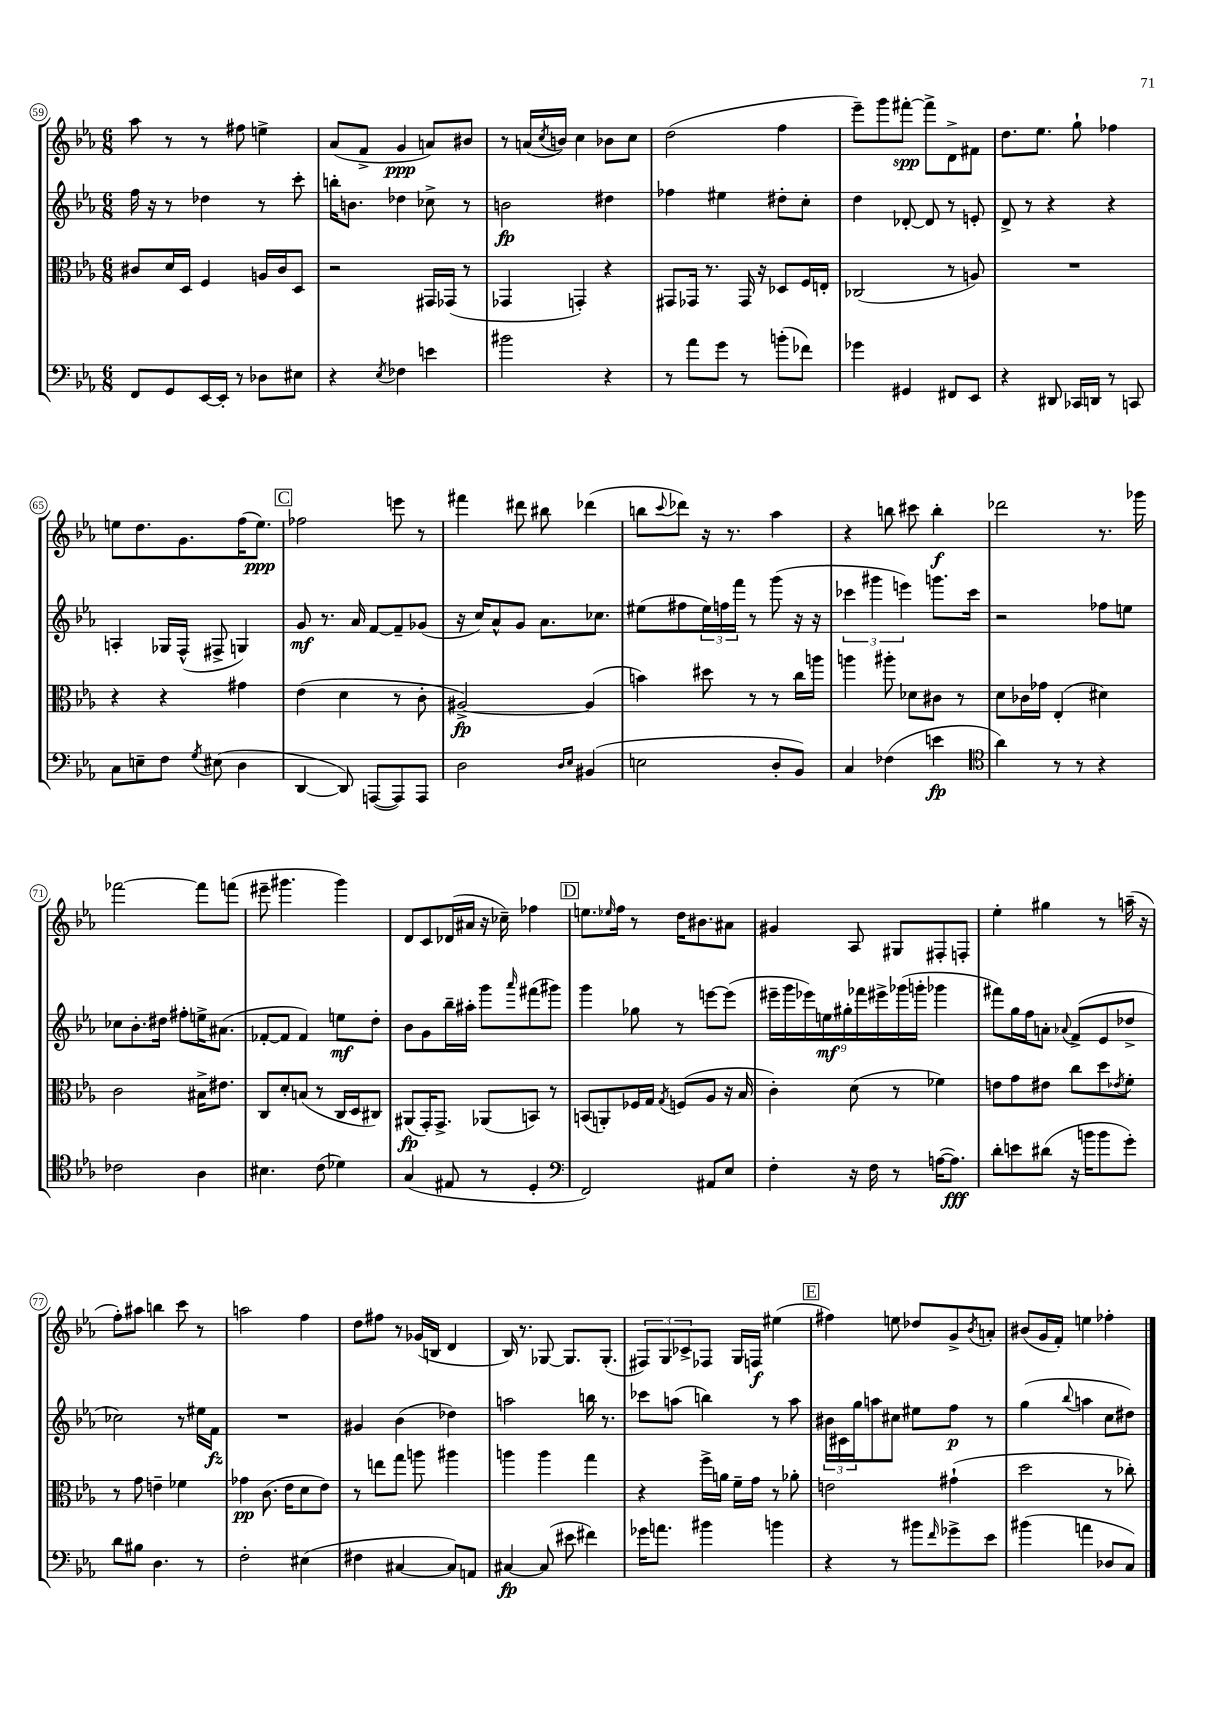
<<
\new StaffGroup <<
\new Staff = "s0" {
    \clef treble \key ees \major \numericTimeSignature \time 6/8
    aes''8 r8 r8 fis''8 e''4-> |
    aes'8( f'8-> g'4\ppp a'8) bis'8 |
    r8 a'16( \acciaccatura { c''8 } b'16) c''4 bes'8 c''8 |
    d''2( f''4 |
    ees'''8--) g'''8 fis'''8~-.\spp fis'''8-> d'8-> fis'8 |
    d''8. ees''8. g''8-! fes''4 |
    e''8 d''8. g'8. f''16( e''8.\ppp) |
    \mark \markup { \box "C" } fes''2 e'''8 r8 |
    fis'''4 dis'''8 bis''8 des'''4( |
    b''8 \appoggiatura { c'''8 } des'''8) r16 r8. aes''4 |
    r4 b''8 cis'''8 b''4-.\f |
    des'''2 r8. ges'''16 |
    fes'''2~ fes'''8 f'''8( |
    eis'''8-- gis'''4. gis'''4) |
    d'8 c'8 des'16( ais'16 r16 ces''16--) fes''4 |
    \mark \markup { \box "D" } e''8. \grace { ees''16 } f''16 r8 d''16 bis'8. ais'8 |
    gis'4 aes8 gis8 fis8-. f8-. |
    ees''4-. gis''4 r8 a''16--( r16 |
    f''8-.) ais''8 b''4 c'''8 r8 |
    a''2 f''4 |
    d''8 fis''8 r8 ges'16( b16 d'4 |
    bes16) r8. ges8~ ges8. ges8.-.( |
    \tuplet 3/2 { fis8) g8 ces'8-> } fes8 g16 f16\f eis''4( |
    \mark \markup { \box "E" } fis''4) e''8 des''8 g'8-> \acciaccatura { bes'8 } a'8-. |
    bis'8( g'16 f'16-.) e''4 fes''4-. \bar "|." |
}
\new Staff = "s1" {
    \clef treble \key ees \major \numericTimeSignature \time 6/8
    f''16 r16 r8 des''4 r8 c'''8-. |
    b''16-. b'8. des''4 ces''8-> r8 |
    b'2\fp dis''4 |
    fes''4 eis''4 dis''8-. c''8-. |
    d''4 des'8~-. des'8 r8 e'8-. |
    d'8-> r8 r4 r4 |
    a4-. ges16 f16-^( fis8-> g4) |
    \mark \markup { \box "C" } g'8\mf r8. aes'16 f'8~ f'8-- ges'8( |
    r16 c''16) aes'8-^ g'8 aes'8. ces''8. |
    eis''8( fis''8 \tuplet 3/2 { eis''16) f''16 f'''16 } r8 g'''8( r16 r16 |
    \tuplet 3/2 { ces'''4 gis'''4 e'''4) } g'''8. ces'''16 |
    r2 fes''8 e''8 |
    ces''8 bes'8.-. dis''16 fis''8-. e''16-> ais'8.( |
    fes'8~-. fes'8 fes'4) e''8\mf d''8-. |
    bes'8 g'8 bes''16-- ais''16-. g'''8 \grace { aes'''16 } fis'''8( gis'''8) |
    \mark \markup { \box "D" } g'''4 ges''8 r8 e'''8~ e'''8( |
    \tuplet 9/8 { eis'''16-- g'''16 ees'''16) e''16\mf gis''16-. fes'''16 eis'''16-> ges'''16( g'''16-. } ges'''4 |
    fis'''8) g''16 f''16 a'8-. \appoggiatura { aes'8 } f'8->( ees'8 des''8-> |
    ces''2) r8 eis''16 f'16\fz |
    R2. |
    gis'4 bes'4( des''4) |
    a''2 b''16 r8. |
    ces'''8 a''8( b''4) r8 a''8 |
    \mark \markup { \box "E" } \tuplet 3/2 { bis'16 cis'16 g''16 } a''8 cis''8 eis''8 f''8\p r8 |
    g''4( \appoggiatura { bes''8 } a''4 c''8 dis''8) \bar "|." |
}
\new Staff = "s2" {
    \clef alto \key ees \major \numericTimeSignature \time 6/8
    cis'8 d'16 d16 f4 a16 cis'16 d8 |
    r2 gis,16 ges,16( r8 |
    ges,4 g,4-.) r4 |
    gis,8 ges,16 r8. ges,16 r16 des8 f16 e16-. |
    ces2( r8 a8) |
    R2. |
    r4 r4 gis'4 |
    \mark \markup { \box "C" } ees'4( d'4 r8 c'8-. |
    ais2~->\fp) ais4( |
    b'4) dis''8 r8 r8 c''16 a''16 |
    a''4 ais''8-. des'8 cis'8 r8 |
    d'8 ces'16 ges'16 ees4-.( dis'4) |
    c'2 bis16-> eis'8. |
    c8 d'8-. b8( r8 c16 d16 cis8) |
    ais,8\fp( g,16-.) g,8.-> aes,8( b,8) r8 |
    \mark \markup { \box "D" } b,8( a,8-.) fes16 g16 \acciaccatura { g8 } f8( aes8 r16 bes16 |
    c'4-.) d'8( r8 fes'4) |
    e'8 g'8 eis'8 c''8 d''8 \acciaccatura { ees'8 } f'8-. |
    r8 g'8 e'4-- fes'4 |
    ges'4\pp c'8.( ees'16 d'8 ees'8) |
    r8 e''8 g''8 a''8 ais''4 |
    a''4 a''4 g''4 |
    r4 f''16-> a'16 f'16-- g'16 r8 aes'8-. |
    \mark \markup { \box "E" } e'2 gis'4-!( |
    d''2 r8 ces''8-.) \bar "|." |
}
\new Staff = "s3" {
    \clef bass \key ees \major \numericTimeSignature \time 6/8
    f,8 g,8 ees,16~ ees,16-. r8 des8 eis8 |
    r4 \acciaccatura { ees8 } fes4 e'4 |
    bis'2 r4 |
    r8 aes'8 g'8 r8 b'8-.( fes'8) |
    ges'4 gis,4 fis,8 ees,8 |
    r4 dis,8 ces,16 d,16 r8 c,8 |
    c8 e8-- f8 \acciaccatura { g8 } eis8( d4 |
    \mark \markup { \box "C" } d,4~ d,8) a,,8~( a,,8) a,,8 |
    d2 \grace { d16 ees16 } bis,4( |
    e2 d8-. bes,8) |
    c4 fes4( e'4\fp |
    \clef tenor aes'4) r8 r8 r4 |
    ces'2 aes4 |
    bis4. c'8( des'4) |
    g4( eis8 r8 d4-. |
    \mark \markup { \box "D" } \clef bass f,2) ais,8 ees8 |
    f4-. r16 f16 r8 a16~( a8.\fff) |
    d'8-. e'8 dis'8( r16 b'16 b'8 g'8-.) |
    d'8 bis8 d4. r8 |
    f2-. eis4( |
    fis4 cis4~ cis8) a,8 |
    cis4~\fp cis8( eis'8 fis'4) |
    ges'16 a'8. bis'4 b'4 |
    \mark \markup { \box "E" } r4 r8 bis'8 \grace { f'16 } ges'8-> ees'8 |
    bis'4( a'4 des8 c8) \bar "|." |
}
>>
>>
\layout { \context { \Score currentBarNumber = #59 \override BarNumber.stencil = #(make-stencil-circler 0.1 0.3 ly:text-interface::print) } }
